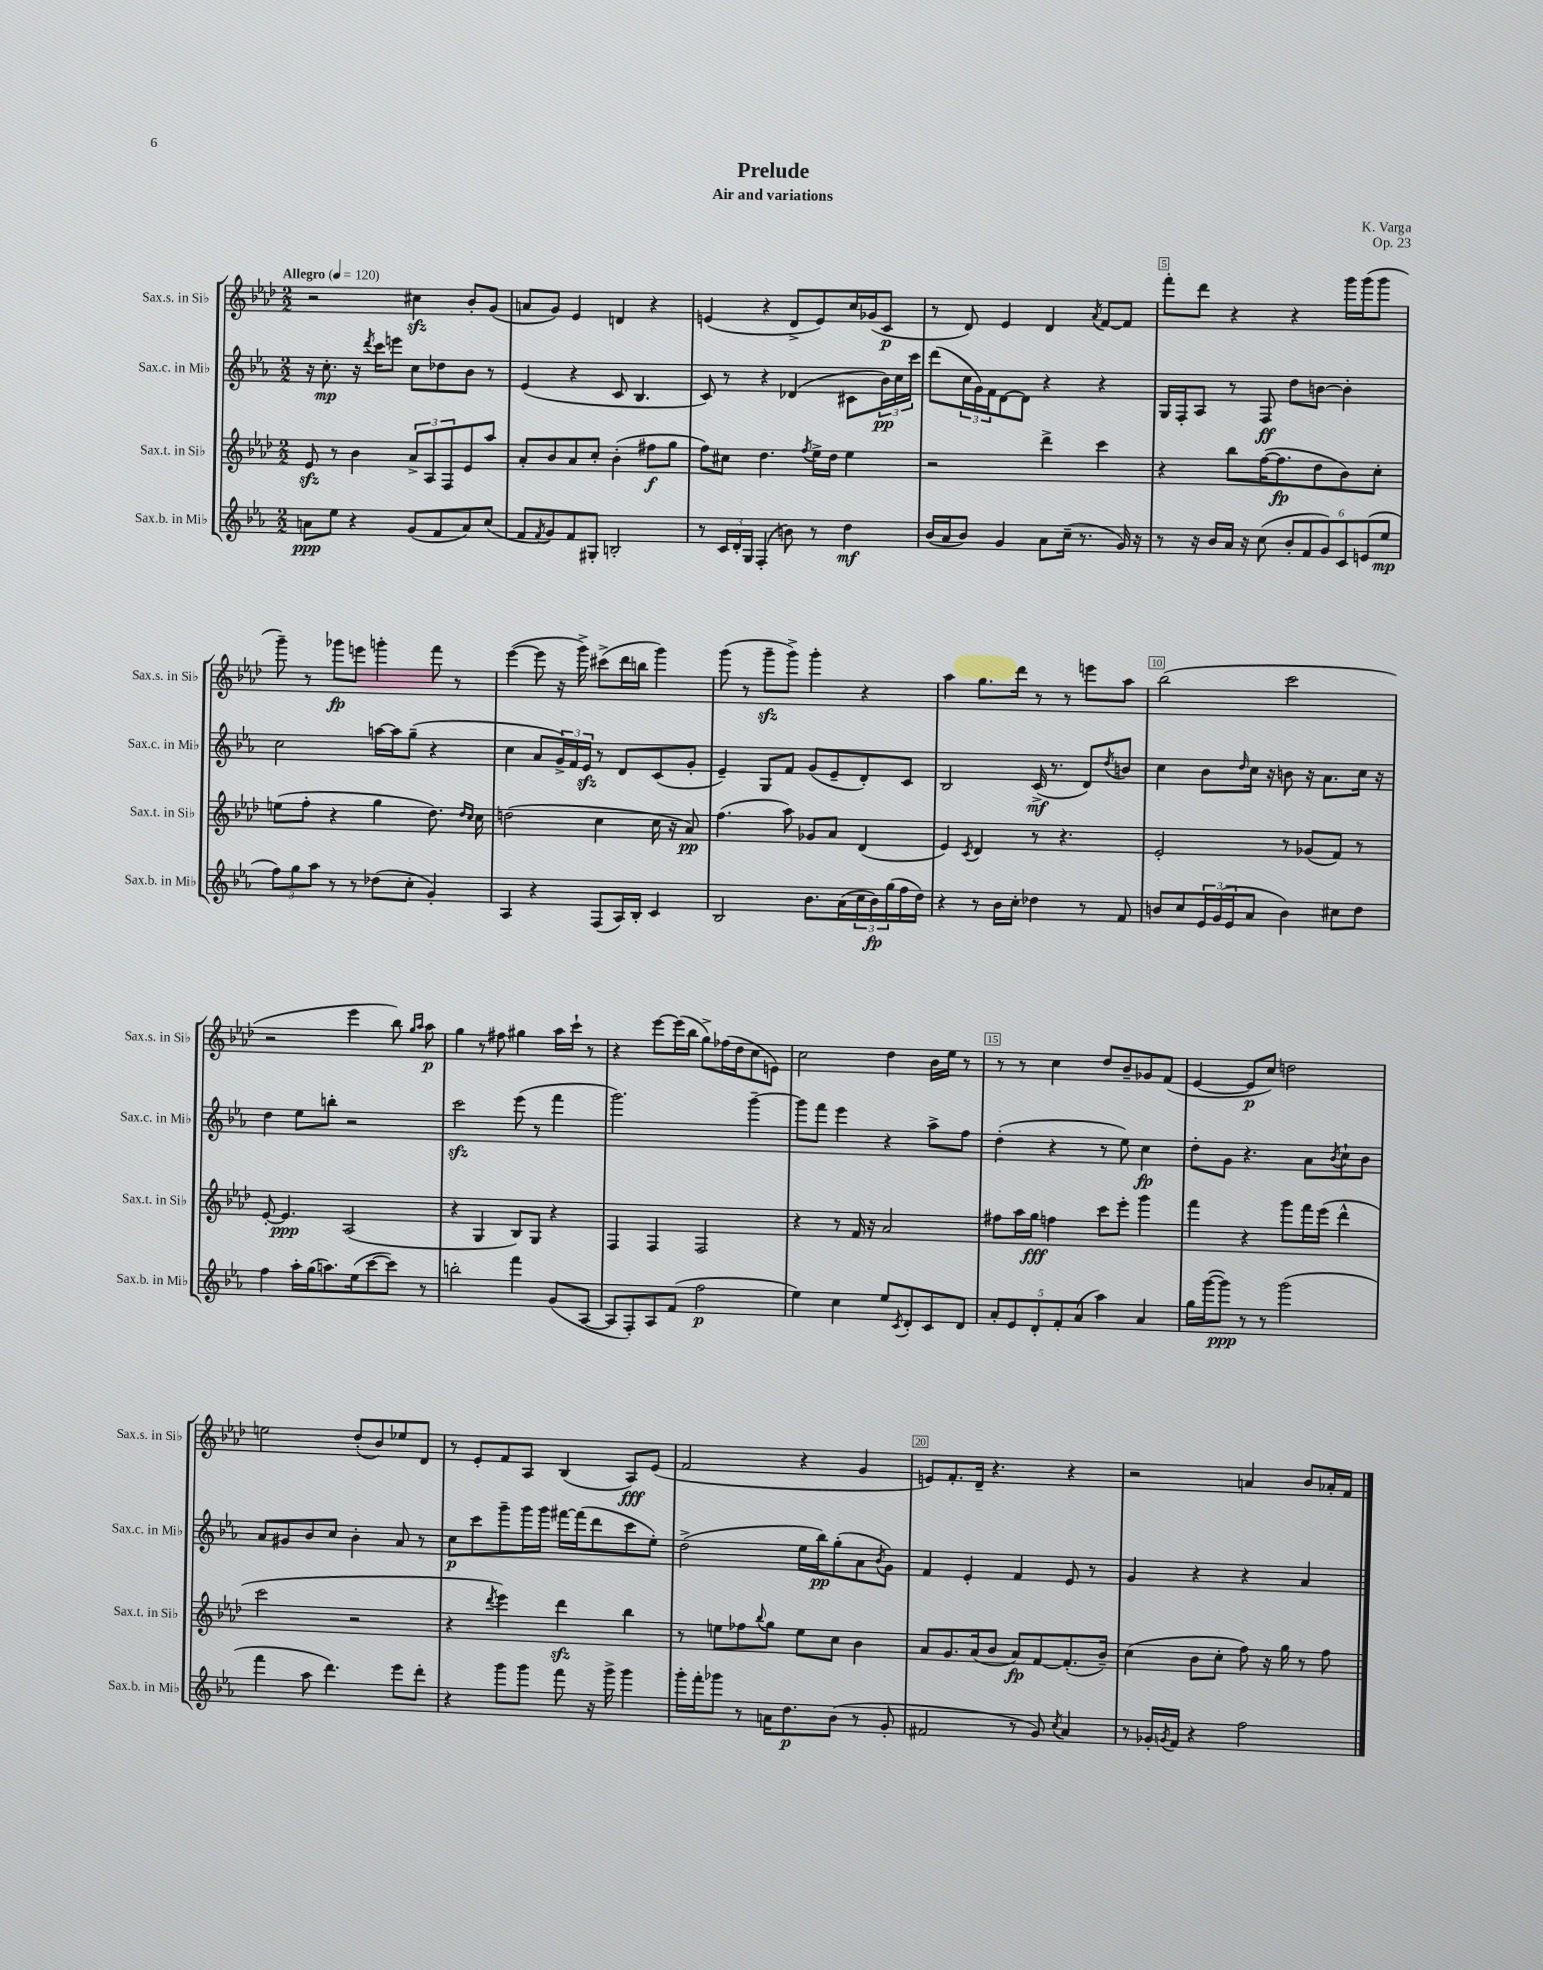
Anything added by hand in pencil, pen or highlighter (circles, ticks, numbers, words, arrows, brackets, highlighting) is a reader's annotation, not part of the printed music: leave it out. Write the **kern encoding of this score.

**kern	**kern	**kern	**kern
*staff4	*staff3	*staff2	*staff1
*clefG2	*clefG2	*clefG2	*clefG2
*k[b-e-a-]	*k[b-e-a-d-]	*k[b-e-a-]	*k[b-e-a-d-]
*M2/2	*M2/2	*M2/2	*M2/2
*MM120	*MM120	*MM120	*MM120
8a	8e-	16r	2r
.	.	8.cc'	.
8ee-	8r	.	.
4r	4b-	16r	.
.	.	8qddd	.
.	.	16ccc	.
.	.	8eee	.
(8g	12a-^	8cc	4cc#
.	12A-	.	.
8f	.	8dd-	.
.	12F	.	.
8a)	8e-	8b-	8b-'
(8cc	8aa-	8r	(8g
=	=	=	=
8f	8a-'	(4e-	8a
8qf	.	.	.
8g)	8b-	.	8g)
8f	8a-	4r	4e-
8G#'	8cc'	.	.
2B'	(4b-'	8c	4d
.	.	4.B-	.
.	8ff#	.	4r
.	8gg	.	.
=	=	=	=
8r	8ff)	8c)	(4e
24c	8cc#	8r	.
24d'	.	.	.
24G	.	.	.
(4F'	4.dd-	4r	4r
8b)	.	(4d-	8d-^
.	8qff	.	.
8r	16ee-^	.	8e)
.	16dd-	.	.
4dd	4ee-	8c#	16cc
.	.	.	(16g-
.	.	24b-)	8c
.	.	24cc	.
.	.	24ccc	.
=	=	=	=
(16b-	2r	(8ddd	8r
16a-	.	.	.
8b-)	.	24cc	8d-)
.	.	24g)	.
.	.	24f	.
4g	.	[8d	4e-
.	.	8d]	.
8a-	4ddd-^	4r	4d-
(16cc~	.	.	.
8.r	.	.	.
.	.	.	8qa-
.	4ccc	4r	[8f
16g)	.	.	8f]
16r	.	.	.
=	=	=	=
8r	4r	16G	8fff'
.	.	16F'	.
16r	.	8A-	8ddd-
16b-	.	.	.
16a-	8bb-	8r	4r
16r	.	.	.
(8cc	([16ff	8F	.
.	8.ff]	.	.
12b-'	.	8dd	4r
12f	.	.	.
.	8dd-	[8b	.
12g)	.	.	.
12c	8b-)	4b']	16ggg
.	.	.	(16ggg
(12e	.	.	.
.	8cc'	.	8ggg
12ee-	.	.	.
=	=	=	=
12ff)	(8ee	2cc	8ggg~)
12gg	.	.	.
.	8ff'	.	8r
12aa-	.	.	.
8r	4r	.	8ggg-
8r	.	.	8eee
(8dd-	4gg	[16aa	4ggg'
.	.	16aa]	.
8cc'	.	(8gg~	.
4g')	8.dd-)	4r	8fff
.	.	.	8r
.	16qqdd-	.	.
.	16qqcc	.	.
.	16cc	.	.
=	=	=	=
4A-	(2dd	4cc	([4eee-
4r	.	8a-	8eee-]
.	.	24g^)	16r
.	.	24f	.
.	.	.	16ggg^)
.	.	24e-	.
(8F	4cc	8r	(8ccc#^
16A-)	.	8d	16ddd-
16B-'	.	.	16bb
4c	16cc	(8c	4ggg)
.	16r	.	.
.	8a-)	8g'	.
=	=	=	=
2B-	(4.ff	4e-~)	(8ggg
.	.	.	8r
.	.	8G	8ggg~
.	8aa-)	8f	8ggg^)
8.b-	8g-	(8g	4ggg'
.	8a-	8e-~	.
(16a-	.	.	.
24cc	(4d-	8d')	4r
24b-)	.	.	.
(24gg	.	.	.
16ff	.	8c	.
16dd)	.	.	.
=	=	=	=
4r	4e-)	2B-	4aa-
.	8qc	.	.
8r	4d-	.	8.gg
16b-	.	.	.
16cc'	.	.	16ddd-
4dd-	8r	(16c^	8r
.	.	8.r	.
.	4.r	.	8r
8r	.	8d)	8eee
.	.	8qdd	.
8f	.	8b	8aa-
=	=	=	=
8b	2e-'	4cc	(2bb-
8cc	.	.	.
24e-	.	8b-	.
(24g	.	.	.
24e-	.	.	.
.	.	16qqdd	.
8a-	.	16cc	.
.	.	16r	.
4b)	8r	8b	2ccc
.	(8g-	16r	.
.	.	8.a-	.
8cc#	8f)	.	.
8dd	8r	16cc	.
.	.	16r	.
=	=	=	=
4ff	[8e-'	4dd	2r
.	4.e-]	.	.
16aa-'	.	8ee-	.
(16gg	.	.	.
8.aa)	.	8bb'	.
.	(2A-	2r	4eee-
(16ee-	.	.	.
[8ccc	.	.	.
8ccc])	.	.	8bb-)
.	.	.	16qqgg
.	.	.	16qqaa-
8r	.	.	8aa-
=	=	=	=
2bb'	4r	2ccc	4gg
.	4G	.	8r
.	.	.	8ff#
4fff	8B-)	(8eee-	4gg#
.	8G	8r	.
(8g	4r	4fff	16aa-
.	.	.	16ccc`
[8A-	.	.	8r
=	=	=	=
8A-]	4F	2.ggg)	4r
8F')	.	.	.
8A-	4F	.	[8eee-
(8f	.	.	(16eee-]
.	.	.	16bb-
2ff	2F	.	8gg^)
.	.	.	(16ff-
.	.	.	16dd-
.	.	[4ggg~	8cc
.	.	.	8e)
=	=	=	=
4ee-)	4r	8ggg]	2cc
.	.	8fff	.
4cc	8r	4eee-	.
.	16f	.	.
.	16r	.	.
8ee-	2a-	4r	4dd-
8qc	.	.	.
8d'	.	.	.
8c	.	8aa-^	16b-
.	.	.	16ee-
8d	.	8ff	8r
=	=	=	=
10a-'	8ff#	(4dd'	8r
10e-	.	.	.
.	16aa-	.	8r
.	16gg	.	.
10d'	.	.	.
.	4ff	4r	4cc
10f'	.	.	.
(10a-	.	.	.
4aa-)	8ccc	8r	8dd-
.	8eee-'	8ee-)	8b-~
4a-	4ggg	4cc	8g-
.	.	.	(8f
=	=	=	=
16gg	4fff	8dd'	[4e-
([16ggg	.	.	.
8ggg])	.	8g	.
8r	4r	4.r	8e-]
8r	.	.	8cc)
(2ggg	8ggg	.	2dd
.	16fff	8a-	.
.	(16eee-	.	.
.	.	8qb-	.
.	4ddd-^^	8cc`	.
.	.	8b-	.
=	=	=	=
4fff	2ccc	8a-	2ee
.	.	8g#	.
8aa-	.	8b-	.
4.ddd)	.	8cc	.
.	2r	4b-'	(8dd-'
.	.	.	8b-)
8eee-	.	8a-	8ee-
8ddd'	.	8r	8d-
=	=	=	=
4r	4r	8cc	8r
.	.	8ccc	8e-'
.	8qddd-	.	.
8ggg	4eee-)	8ggg~	8f
8ggg	.	16ggg	8A-
.	.	16ggg	.
8fff	4ddd-	[16fff#	(4B-
.	.	(16fff#]	.
16r	.	8ddd	.
16ggg^	.	.	.
4ggg	4bb-	8ccc	8A-)
.	.	8ee-')	(8e-
=	=	=	=
16ggg'	8r	(2dd^	2f
16fff'	.	.	.
8ggg-	8ee	.	.
8r	8ff-	.	.
.	8qqbb-	.	.
16a	8gg	.	.
8.dd	.	.	.
.	8ee	16ee-	4r
.	.	16bb-)	.
(8b-	8cc	(8gg'	.
8r	4b-	8a-	4g
.	.	8qb-	.
8g'	.	8g)	.
=	=	=	=
2f#	8a-	4f	8e)
.	8.g	.	8.f'
.	.	4e-'	.
.	(16a-	.	16d-~
.	8b-	.	4.r
8r	8a-)	4f	.
8g)	[8f	.	.
8qcc	.	.	.
4a-	(8.f']	8e-	4r
.	.	8r	.
.	16b-~)	.	.
=	=	=	=
8r	(4cc	4g	2r
16g-'	.	.	.
8qg	.	.	.
16f	.	.	.
4r	8b-	4r	.
.	8cc'	.	.
2ff	8ff)	4r	4a
.	16r	.	.
.	16gg	.	.
.	8r	4a-	8b-
.	8ff	.	16a-'
.	.	.	16f
==	==	==	==
*-	*-	*-	*-
